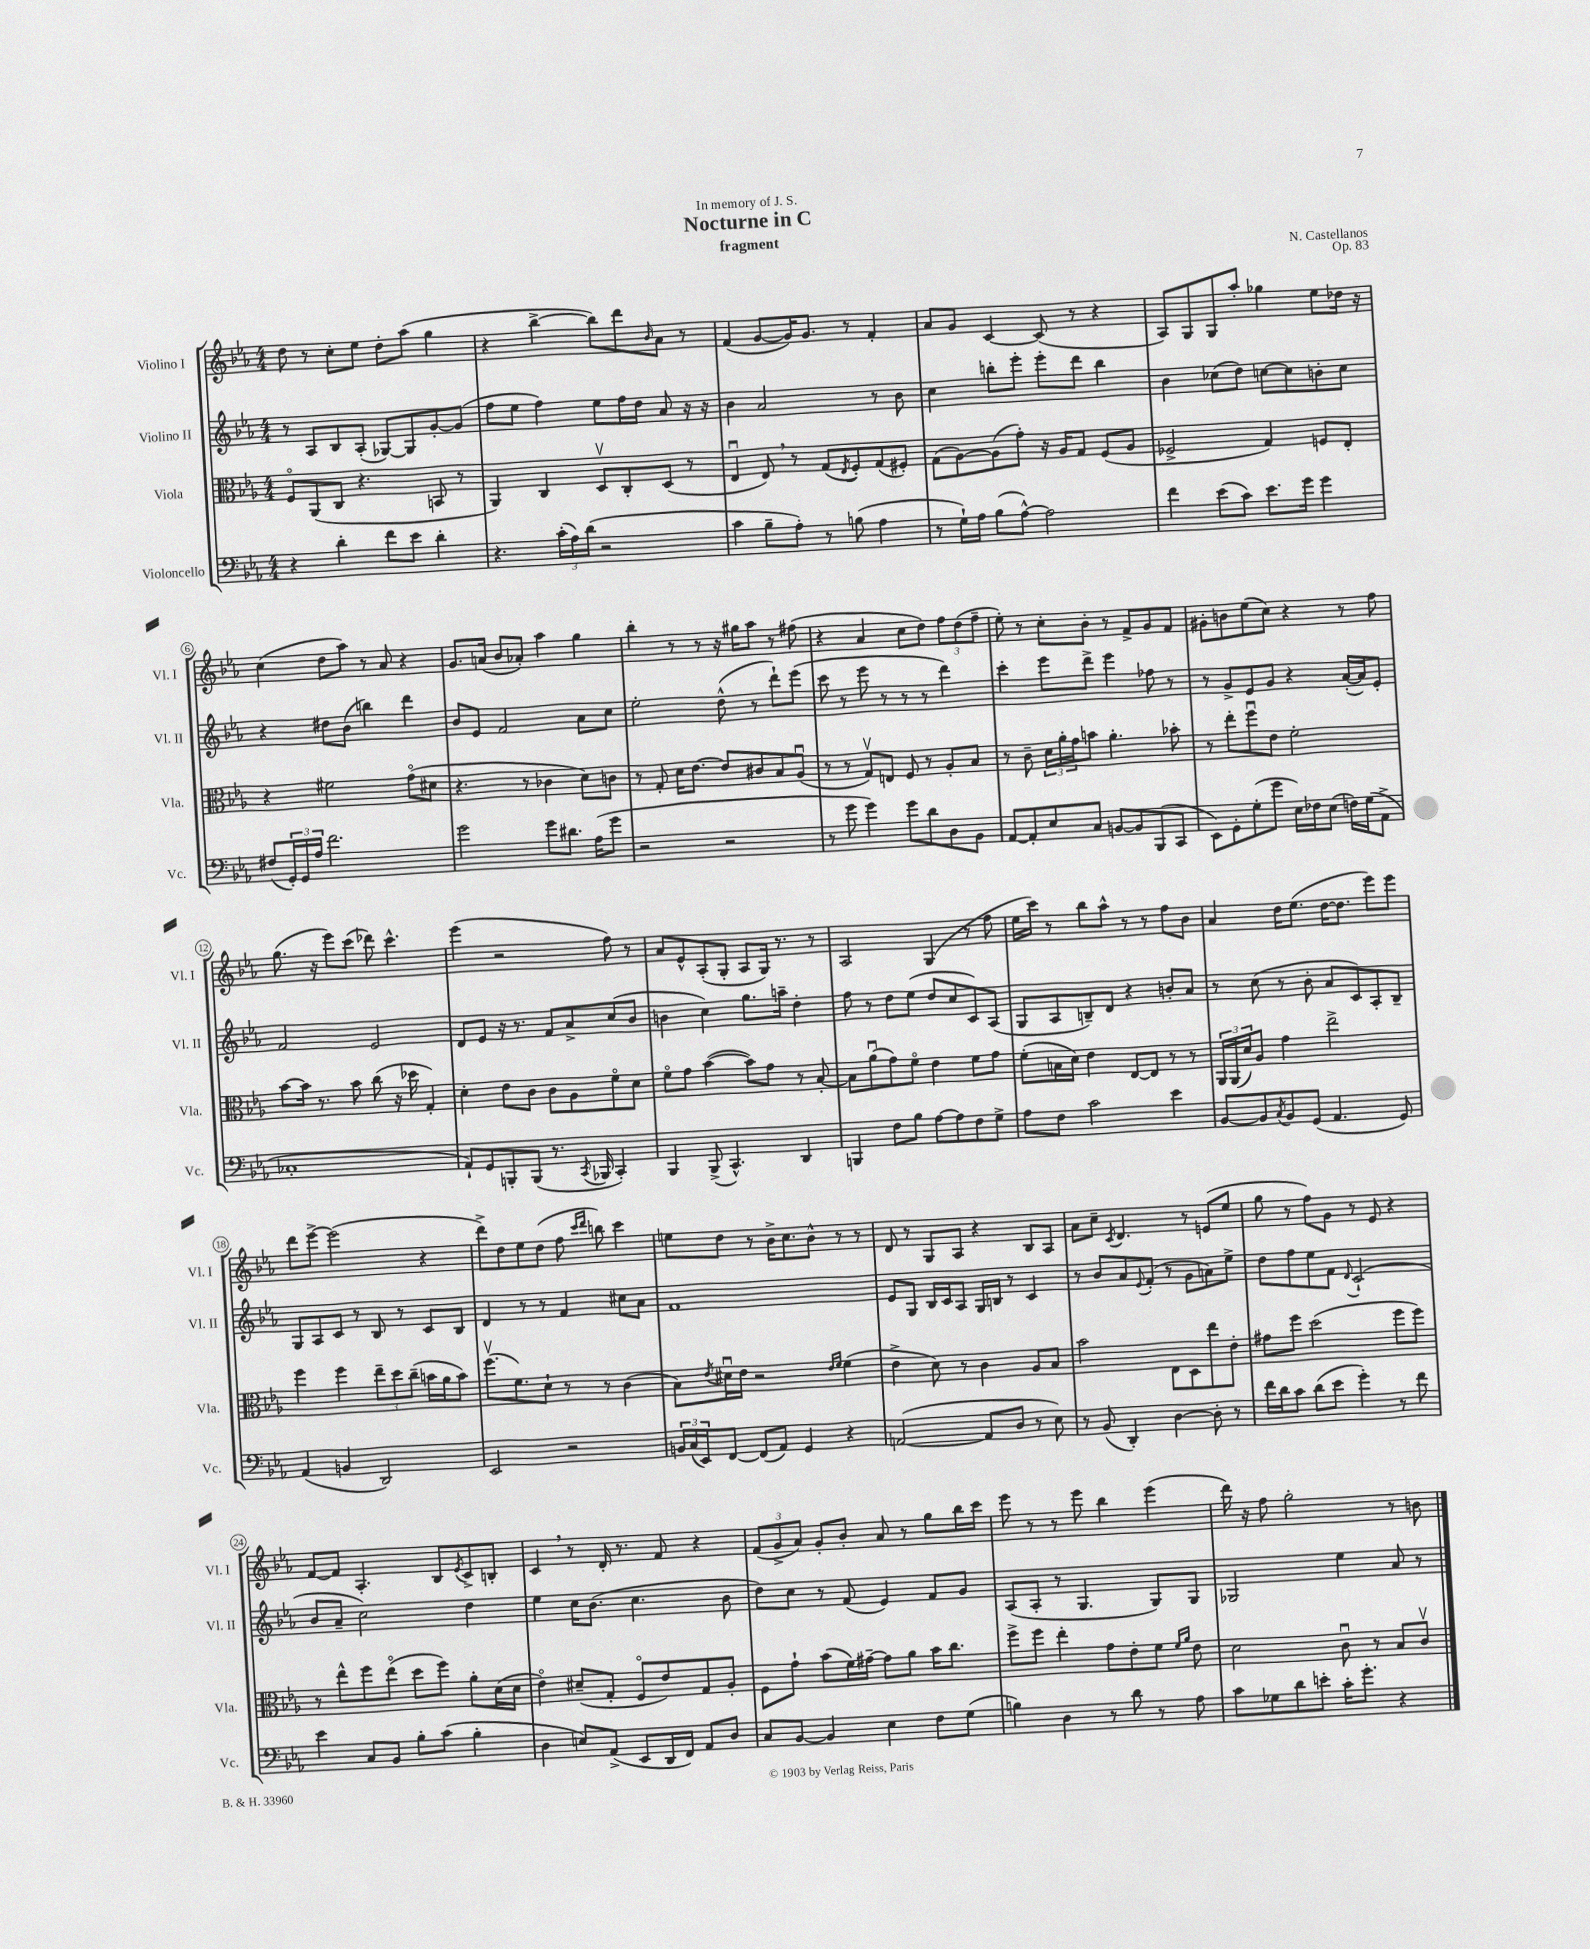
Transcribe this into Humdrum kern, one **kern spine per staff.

**kern	**kern	**kern	**kern
*staff4	*staff3	*staff2	*staff1
*clefF4	*clefC3	*clefG2	*clefG2
*k[b-e-a-]	*k[b-e-a-]	*k[b-e-a-]	*k[b-e-a-]
*M4/4	*M4/4	*M4/4	*M4/4
4r	8Fo	8r	8dd
.	(8AA-	8A-	8r
4d'	8C	8B-	8cc'
.	4.r	(8A-'	8ee-
8f	.	[8G-)	8dd'
8e-	.	8G-]	(8aa-
4d'	8BB	[8g'	4gg
.	8r	(8g]	.
=	=	=	=
4.r	4AA-)	8ff	4r
.	.	8ee-	.
.	4C	4ff)	[4bb-^
(24c'	.	.	.
24A-)	.	.	.
(24d	.	.	.
2r	8Dv	8ee-	8bb-])
.	8C'	16ff	8ddd
.	.	16dd	.
.	.	.	16qqb-
.	(8D	8a-	8a-
.	8r	16r	8r
.	.	16r	.
=	=	=	=
4c	4E-u	4b-	(4f
8B-~	8E-)	2a-	[8g
8A-')	8r	.	16g])
.	.	.	8.g
8r	(8G	.	.
.	8qE-	.	.
(8B	8F')	.	8r
4A-	(8G	8r	4f'
.	8F#')	8b-	.
=	=	=	=
8r	(8G	4cc	8a-
16G`)	[8A-)	.	8g
16A-	.	.	.
(8B-	(8A-]	8bb'	[4c
[8A-^^)	8g')	8eee-'	.
2A-]	16r	8eee-'	(8c]
.	16A-	.	.
.	8G	8ddd	8r
.	(8F	4bb	4r
.	8A-	.	.
=	=	=	=
4f	2F-^	4b-	8A-)
.	.	.	8G
(8e-	.	(8cc-	8G
8c)	.	8dd)	8aa-'
8.e-	4G)	[8cc	4gg-
.	.	8cc]	.
16g	.	.	.
4g	8F	8b'	8ee-
.	8E-'	8cc	16dd-
.	.	.	16r
=	=	=	=
(8F#	4r	4r	(4cc
24GG')	.	.	.
24GG	.	.	.
24A-	.	.	.
2.f	2f#	8dd#	8dd
.	.	(8b-	8aa-)
.	.	4bb)	8r
.	.	.	8a-
.	(8go	4ddd	4r
.	8d#	.	.
=	=	=	=
2g	4.r	8b-	8.g
.	.	8e-	.
.	.	.	(16a
.	.	2f	8b-
.	8r	.	8a-')
8g	4c-	.	4aa-
8.d#	.	.	.
.	8d)	8a-	4gg
(16A-	.	.	.
8g	8c	8cc	.
=	=	=	=
2r	8r	2ee-'	4bb-'
.	8G'	.	.
.	16d	.	8r
.	[8.e-	.	.
.	.	.	8r
2r	8e-]	(8dd^^	16r
.	.	.	16gg#
.	8c#	8r	8aa-
.	8B-	8ddd`)	8r
.	(8A-u	(8eee-	(8ff#
=	=	=	=
8r	8r	8ccc	4r
8g	8r	8r	.
4g)	8Gv)	8eee-	4a-
.	8E	8r	.
8g	8F	8r	8cc
8d	8r	8r	8dd)
8D	8A-'	4ddd)	12ff
.	.	.	(12dd
8BB-	8B-	.	.
.	.	.	12ff~
=	=	=	=
[8AA-	8r	4ccc'	8ee-')
8AA-']	8c~	.	8r
8E-	24d	8eee-	8cc'
.	24a-'	.	.
.	24g	.	.
8C	8b	8ddd^	8b-'
[8BB	4.a-'	4eee-	8r
8BB]	.	.	8f^
(8BBB-	.	8ff-	8g
8CC	8b-'	8r	8f
=	=	=	=
8EE-)	8r	8r	8g#'
8GG'	8ee-'	8g^	8b
(8G'	8ffu	8e-	(8ee-
8g	8e-	8g	8cc)
16E-)	2f'	4r	4r
16F-	.	.	.
(8E-	.	.	.
16F)	.	([16a-'	8r
(16G	.	16a-])	.
8AA-^	.	8e-'	8ff
=	=	=	=
1C-'	[8b-	2f	(8.gg
.	16b-]	.	.
.	8.r	.	16r
.	.	.	8eee-)
.	8b-	.	(8ccc
.	(8cc	2e-	8ddd-)
.	16r	.	4.ccc^^
.	16dd-	.	.
.	4G')	.	.
=	=	=	=
8AA-`)	4d'	8d	(4eee-
8GG	.	8e-	.
8BBB'	8e-	16r	2r
.	.	8.r	.
(8BBB	8c	.	.
8.r	8c	8f	.
.	8A-	8a-^	.
8qCC	.	.	.
16BBB-	.	.	.
4CC')	8fo	(8cc	8ff)
.	8d	8b-	8r
=	=	=	=
4BBB-	8fo	4b	8a-
.	8g	.	8e-^^
(8BBB-^	([4b-	4cc)	(8A-'
4.CC^^)	.	.	8G'
.	8b-])	8.gg	8A-
.	8g	.	16G)
.	.	16aa~	8.r
4DD	8r	4dd'	.
.	[8B-'	.	8r
=	=	=	=
4BBB	8B-]	8ff	2A-
.	(8a-u	8r	.
8F	8g)	8dd	.
8B-	8fo	(8ee-	.
[8A-	4e-	8dd	(4G
8A-]	.	8cc	.
8F	8f	8c)	8r
8G^	8g	(8A-	8ff
=	=	=	=
8A-	(8f'	8G	16ee-
.	.	.	16ccc)
8F	16B	8A-	8r
.	16d)	.	.
2c	4e-	8B~)	8bb-
.	.	8d	8aa-^^
.	[8E-	4r	8r
.	8E-]	.	8r
4e-	8r	8b'	8ff
.	8r	8a-	8b-
=	=	=	=
[8BB-	24AA-	8r	4a-
.	(24AA-	.	.
.	24d)	.	.
8BB-]	8A-	(8cc	.
8qC	.	.	.
8BB-	4g	8r	16dd
.	.	.	(8.ee-
(8GG	.	8b-'	.
4.AA-	2ee-^	8a-	[16dd
.	.	.	8.dd]
.	.	8c)	.
.	.	8A-'	8eee-)
8GG)	.	8B-~	8eee-
=	=	=	=
(4AA-	4ff	8G	8ddd
.	.	8A-	[8eee-^
4BB	4ff	8c	(2eee-]
.	.	8r	.
2DD)	12ee-~	8B-	.
.	12dd	.	.
.	.	8r	.
.	(12cc~	.	.
.	16b	8c	4r
.	16a-	.	.
.	8b)	8B-	.
=	=	=	=
2EE-	(8.ffv	4d	8ddd^)
.	.	.	8dd
.	8.f)	.	.
.	.	8r	8ee-
.	8d`	8r	(8dd
2r	8r	4f	8ff
.	.	.	16qqccc
.	.	.	16qqddd
.	8r	.	8bb)
.	(4c	8cc#	4ccc
.	.	8a-	.
=	=	=	=
24BB	8B-)	1f	8ee
(24C	.	.	.
24EE-)	.	.	.
.	8qe-	.	.
[8FF	16d#u	.	8dd
.	16e-	.	.
(8FF]	2r	.	8r
8AA-)	.	.	16b-^
.	.	.	8.cc
4GG	.	.	.
.	.	.	8b-^^
.	16qqe-	.	.
.	16qqf	.	.
4r	(4f	.	8r
.	.	.	8r
=	=	=	=
([2AA	4e-^	8e-	8d
.	.	8G	8r
.	8d)	16B-	8G
.	.	16c	.
.	8r	8A-	8A-
8AA]	4c	16G	4r
.	.	16B	.
8D	.	8r	.
8r	8A-	4c	8B-
8E-)	8B-	.	8A-
=	=	=	=
8r	2b-	8r	8a-
(8BB-	.	8b-	8cc~
.	.	.	8qc
4DD')	.	8a-	4.d
.	.	8qqe-	.
.	.	(8f'	.
[4D	8E-	8r	.
.	8D	8g	8r
8D']	8ee-	8a)	(8e
8r	8e-'	8ee-^	8ee-
=	=	=	=
16f	8g#	8dd	8gg
16d	.	.	.
8c	8ff	8ff	8r
(8d	(2dd	8ee-	8ff)
8e-	.	8f	8g
.	.	8qqd	.
4g')	.	(2c`	8r
.	.	.	8e-
8r	8ff	.	4r
8f	8ff)	.	.
=	=	=	=
4e-	8r	8b-	[8f
.	8ee-^^	8a-~	8f]
8C	8ff	2cc)	4.A-'
8BB-	(8ee-o	.	.
8B-'	8dd	.	.
(8c	8ff)	.	8B-
.	.	.	8qe-
4B-'	8a-'	4dd	8c^
.	(16d	.	8B'
.	16d	.	.
=	=	=	=
4D	4e-o)	4ee-	4c
8E)	(8d#~	16cc	8r
.	.	(8.b-	.
(8AA-^	8G'	.	16d'
.	.	.	8.r
8EE-	8Fo	4.cc	.
16DD	8e-)	.	8f
16FF)	.	.	.
8AA-	8G	.	4r
8D	8A-'	8b-	.
=	=	=	=
8C	8F	8dd)	(12f
.	.	.	12g^
[8BB-	8g`	8cc	.
.	.	.	12a-)
4BB-]	(8b-	8r	8g'
.	16f)	(8f	8b-'
.	[16g#~	.	.
4E-	8g#]	4e-)	8a-
.	8a-	.	8r
8F	16b-	8f	8gg
.	8.cc	.	.
(8G	.	8g	16bb-
.	.	.	16ccc
=	=	=	=
4B)	8ff^	(8A-	8eee-
.	8ff	8A-'	8r
4D	4ee-'	8r	8r
.	.	4.G	8eee-
8r	8g	.	4bb-
8d	8e-'	.	.
8r	8f	8G)	(4eee-
.	16qqf	.	.
.	16qqa-	.	.
8A-	8e-	8G	.
=	=	=	=
8c	2d	2G-	16ddd)
.	.	.	16r
8G-	.	.	8ff
8d	.	.	2gg'
8e'	.	.	.
16c'	8cu	4ee-	.
8.g'	.	.	.
.	8r	.	.
4r	8B-	8a-	8r
.	8cv	8r	8b
==	==	==	==
*-	*-	*-	*-
